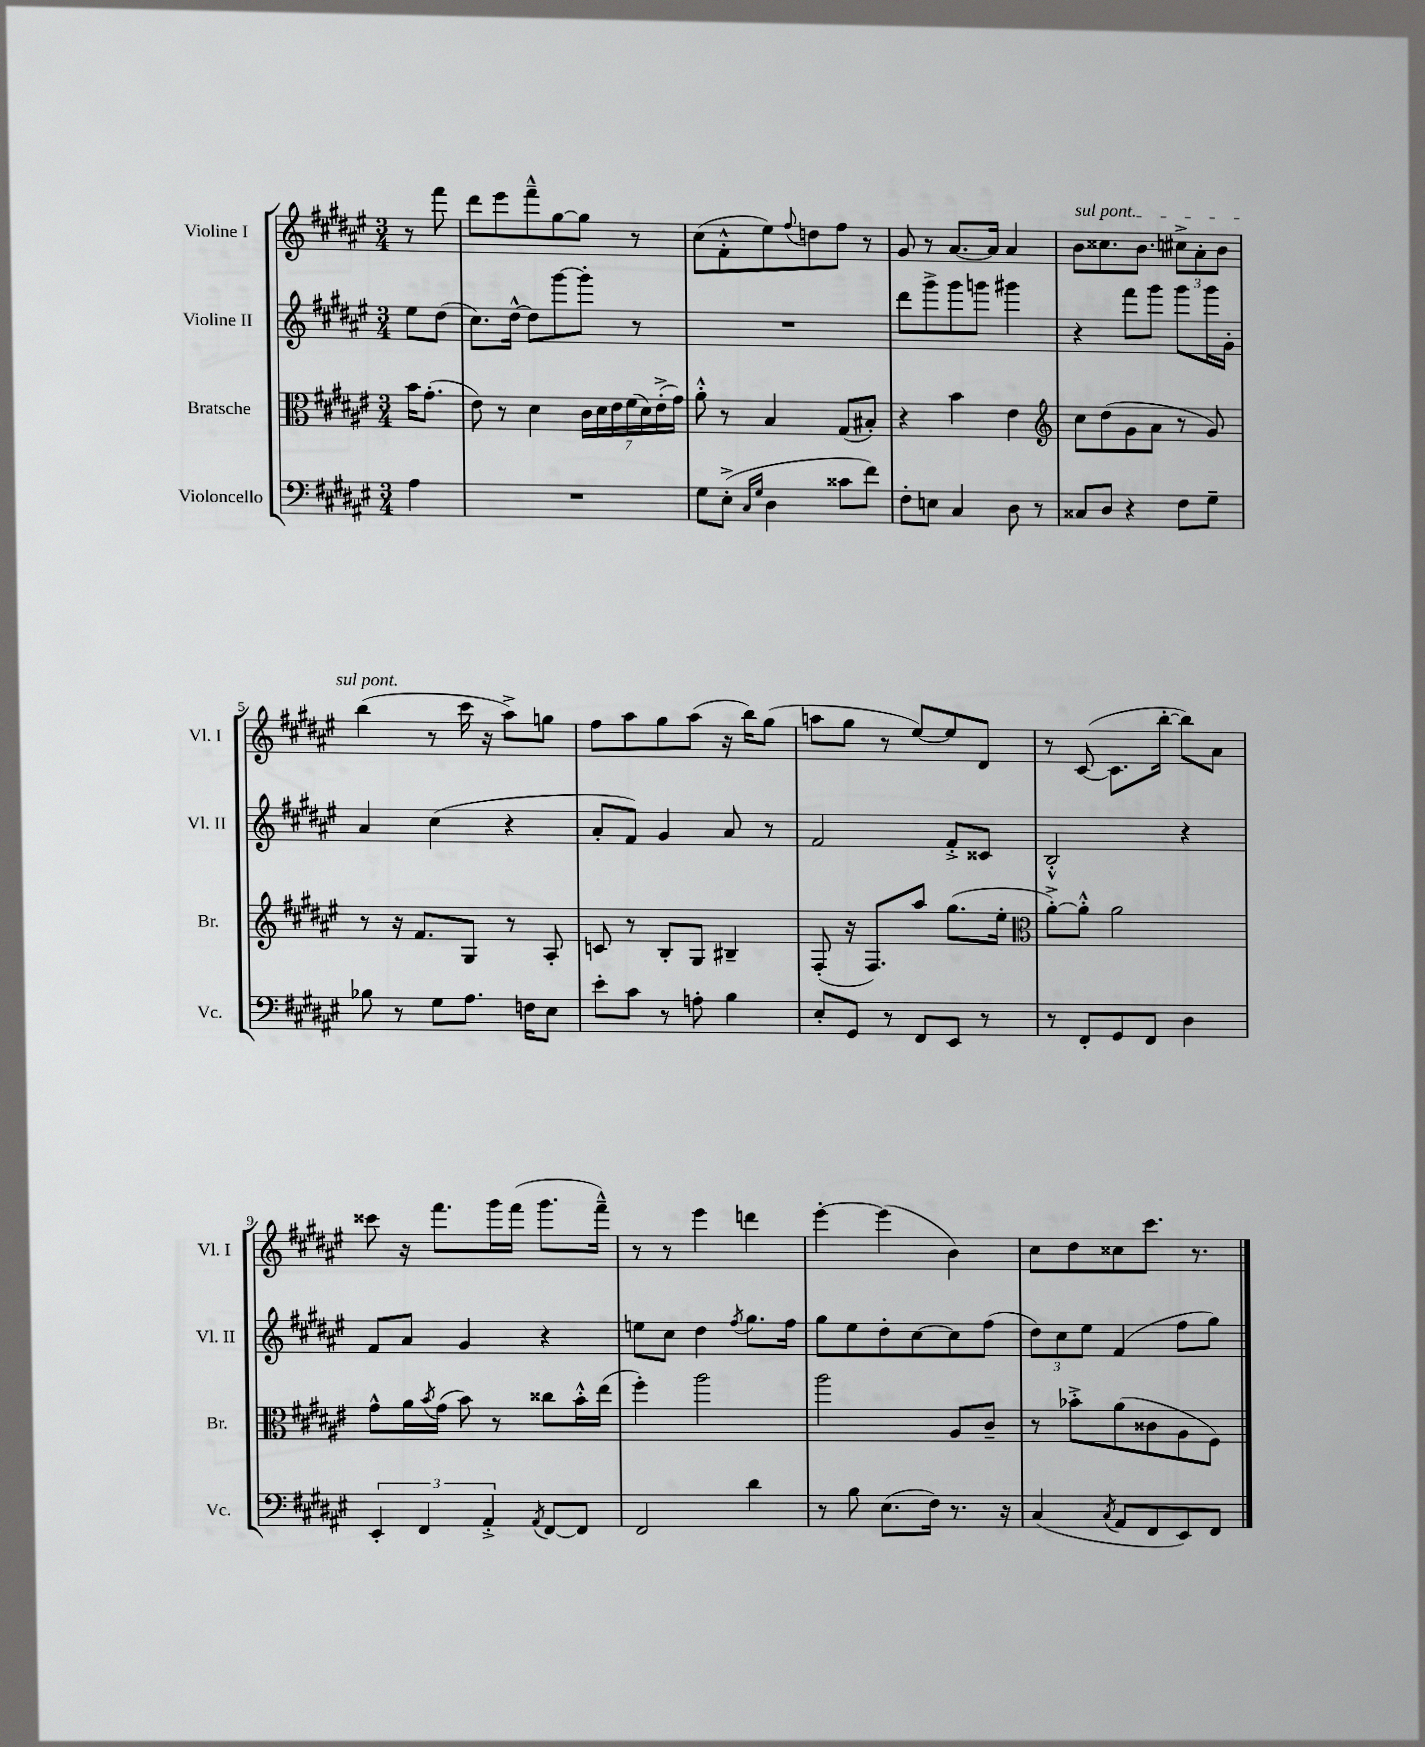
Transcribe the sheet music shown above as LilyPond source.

<<
\new StaffGroup <<
\new Staff = "s0" \with { instrumentName = "Violine I" shortInstrumentName = "Vl. I" } {
    \clef treble \key fis \major \numericTimeSignature \time 3/4 \partial 4
    r8 fis'''8 |
    dis'''8 eis'''8 fis'''8---^ gis''8~ gis''8 r8 |
    cis''8( fis'8-.-^ eis''8) \appoggiatura { fis''8 } d''8 fis''8 r8 |
    gis'8 r8 ais'8.~ ais'16 ais'4 |
    \once \override TextSpanner.bound-details.left.text = \markup { \italic "sul pont." } b'8\startTextSpan cisis''8. b'8. \tuplet 3/2 { cis''8-> ais'8-. b'8 } |
    b''4\stopTextSpan( r8 cis'''16 r16 ais''8->) g''8 |
    fis''8 ais''8 gis''8 ais''8( r16 b''16) gis''8( |
    a''8 gis''8 r8 eis''8~) eis''8 dis'8 |
    r8 cis'8~( cis'8. b''16~-. b''8) ais'8 |
    cisis'''8 r16 fis'''8. gis'''16 fis'''16( gis'''8. fis'''16---^) |
    r8 r8 eis'''4 d'''4 |
    eis'''4~-. eis'''4( b'4) |
    cis''8 dis''8 cisis''8 cis'''8. r8. \bar "|." |
}
\new Staff = "s1" \with { instrumentName = "Violine II" shortInstrumentName = "Vl. II" } {
    \clef treble \key fis \major \numericTimeSignature \time 3/4 \partial 4
    eis''8 dis''8( |
    cis''8.) dis''16~-^ dis''8 gis'''8~ gis'''8-. r8 |
    R2. |
    dis'''8 gis'''8-> gis'''8 g'''8 gis'''4 |
    r4 fis'''8 gis'''8 gis'''8 gis'''16 gis'16-. |
    ais'4 cis''4( r4 |
    ais'8-. fis'8) gis'4 ais'8 r8 |
    fis'2 fis'8-.-> cisis'8 |
    b2-.-^ r4 |
    fis'8 ais'8 gis'4 r4 |
    e''8 cis''8 dis''4 \acciaccatura { fis''8 } gis''8. fis''16 |
    gis''8 eis''8 dis''8-. cis''8~ cis''8 fis''8( |
    \tuplet 3/2 { dis''8) cis''8 eis''8 } fis'4( fis''8 gis''8) \bar "|." |
}
\new Staff = "s2" \with { instrumentName = "Bratsche" shortInstrumentName = "Br." } {
    \clef alto \key fis \major \numericTimeSignature \time 3/4 \partial 4
    b'16 gis'8.-.( |
    eis'8) r8 dis'4 \tuplet 7/4 { cis'16 dis'16 eis'16 fis'16( dis'16) eis'16-.->( gis'16) } |
    ais'8-.-^ r8 b4 gis8( bis8-.) |
    r4 b'4 eis'4 |
    \clef treble cis''8 dis''8( gis'8 ais'8 r8 gis'8) |
    r8 r16 fis'8. gis8 r8 ais8-. |
    c'8 r8 b8-. gis8 bis4-- |
    fis8-.( r16 fis8.) ais''8 gis''8.( eis''16-. |
    \clef alto ais'8~-.->) ais'8-.-^ ais'2 |
    gis'8-^ ais'16 \acciaccatura { b'8 } gis'16( b'8) r8 cisis''8 b'16-.-^ eis''16( |
    fis''4-.) ais''2 |
    ais''2 ais8 cis'8-- |
    r8 bes'8-.-> ais'8( cisis'8 ais8 fis8) \bar "|." |
}
\new Staff = "s3" \with { instrumentName = "Violoncello" shortInstrumentName = "Vc." } {
    \clef bass \key fis \major \numericTimeSignature \time 3/4 \partial 4
    ais4 |
    R2. |
    gis8 eis8-.->( \grace { cis16 gis16 } dis4 cisis'8 fis'8) |
    fis8-. e8 cis4 dis8 r8 |
    cisis8 dis8 r4 fis8 gis8-- |
    bes8 r8 gis8 ais8. f16 eis8 |
    eis'8-. cis'8 r8 a8-. b4 |
    eis8-. gis,8 r8 fis,8 eis,8 r8 |
    r8 fis,8-. gis,8 fis,8 dis4 |
    \tuplet 3/2 { eis,4-. fis,4 ais,4-.-> } \acciaccatura { ais,8 } fis,8~ fis,8 |
    fis,2 dis'4 |
    r8 b8 eis8.( fis16) r8. r16 |
    cis4( \acciaccatura { cis8 } ais,8 fis,8 eis,8) fis,8 \bar "|." |
}
>>
>>
